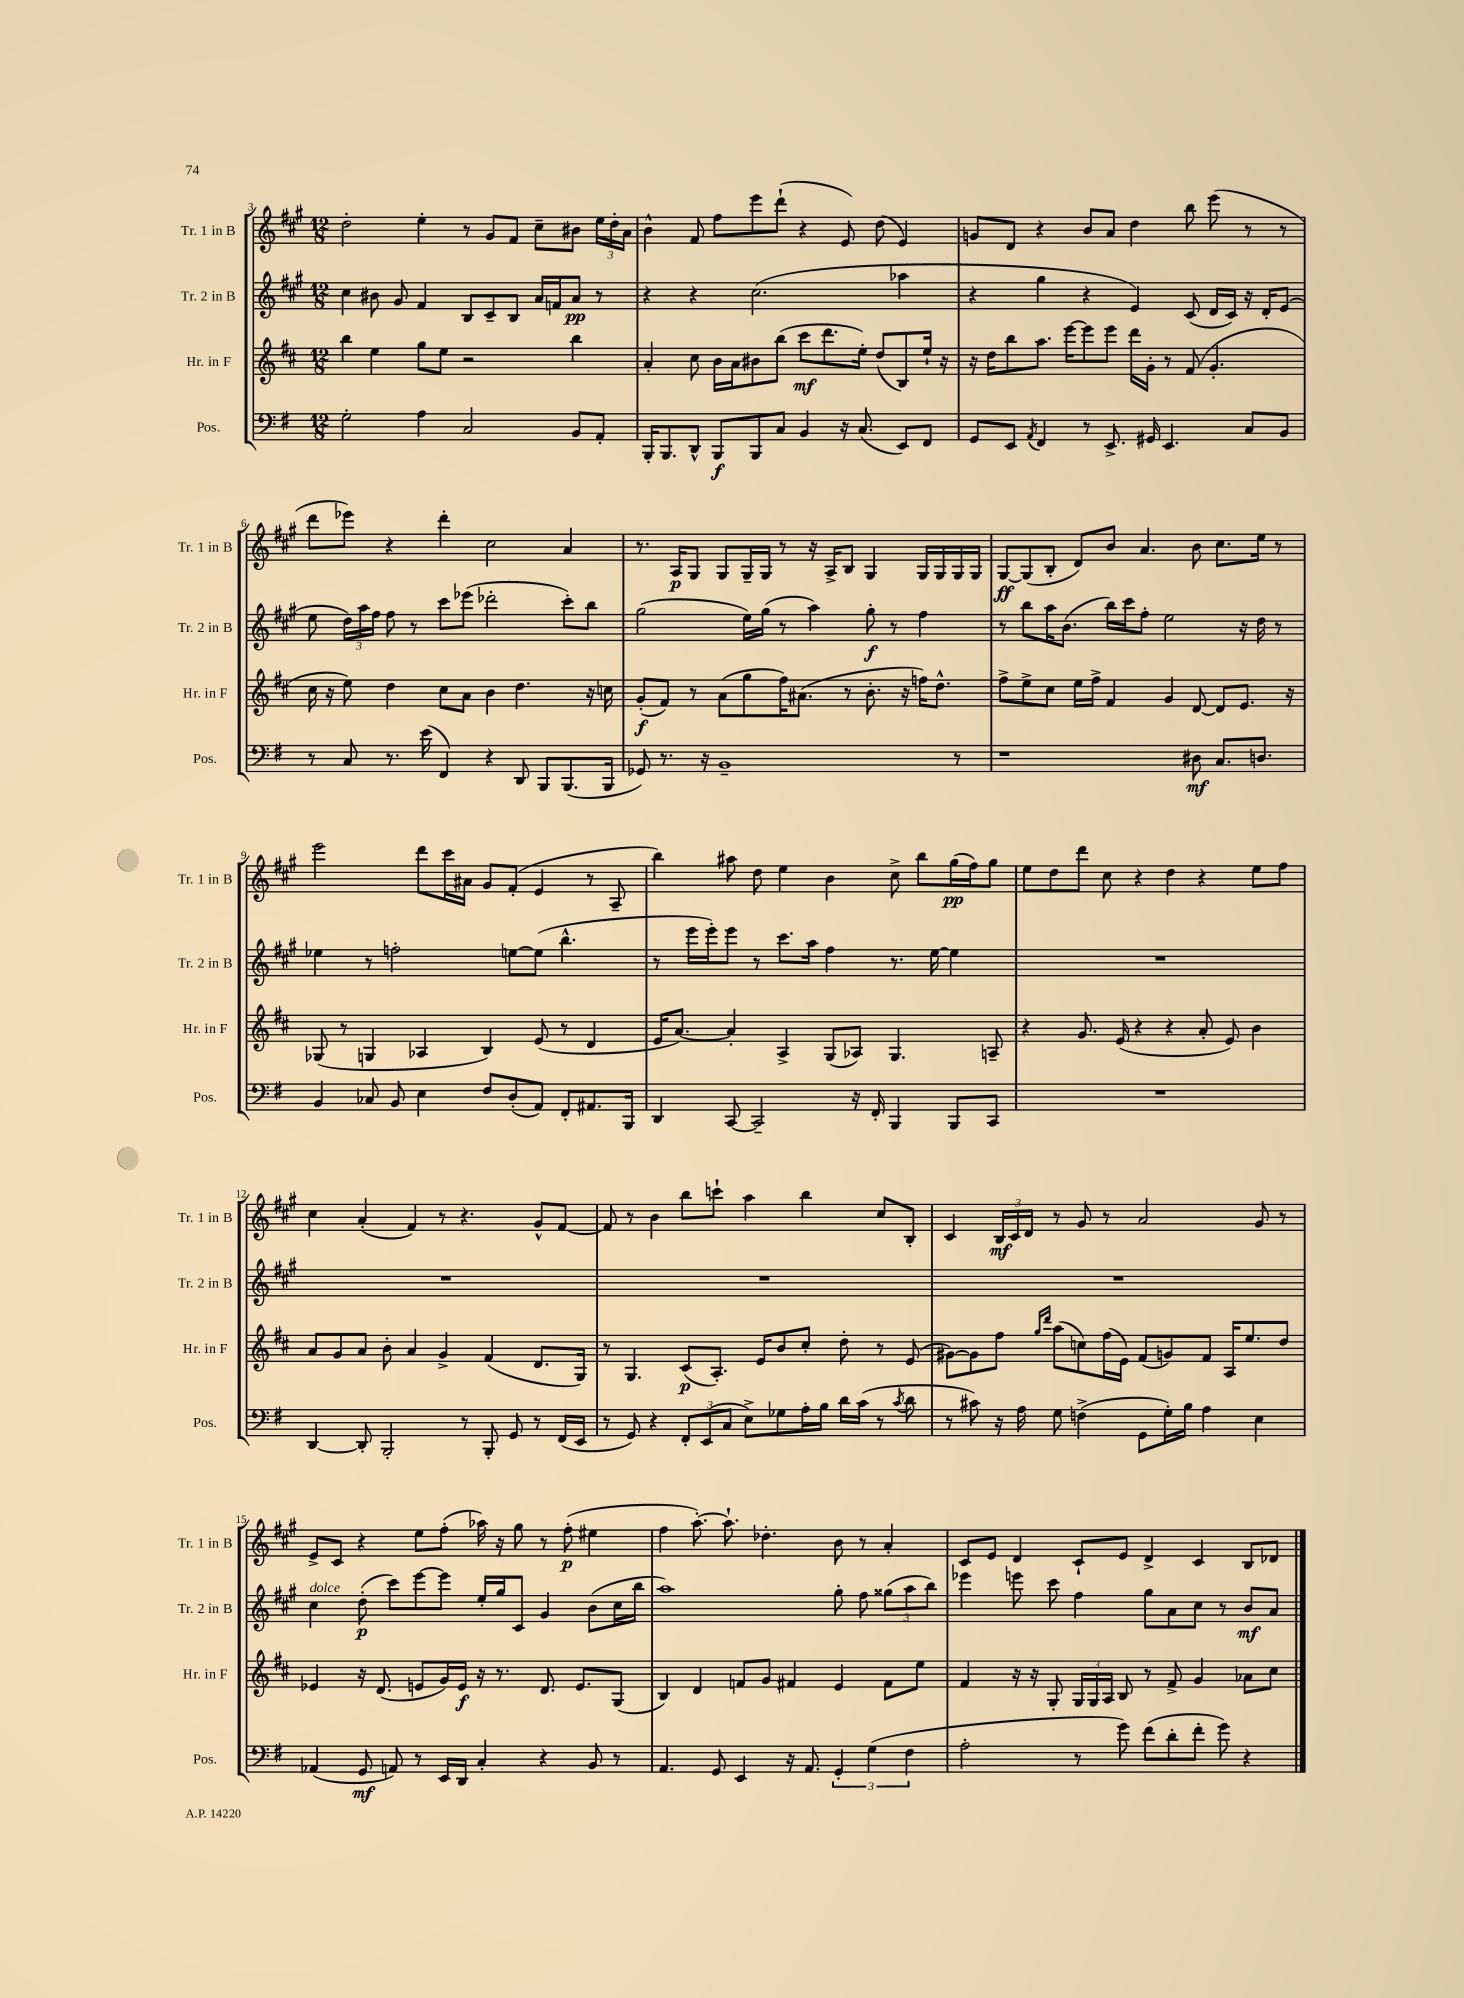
<<
\new StaffGroup <<
\new Staff = "s0" \with { instrumentName = "Tr. 1 in B" shortInstrumentName = "Tr. 1 in B" } {
    \clef treble \key a \major \numericTimeSignature \time 12/8
    \autoBeamOff d''2-. e''4-. r8 gis'8[ fis'8] cis''8[-- bis'8] \tuplet 3/2 { e''16[ d''16-. a'16] } |
    b'4-^ fis'8 fis''8[ e'''8 d'''8]-!( r4 e'8) d''8( e'4) |
    g'8[ d'8] r4 b'8[ a'8] d''4 b''8 e'''8( r8 r8 |
    d'''8[ ees'''8]) r4 d'''4-. cis''2 a'4 |
    r8. a16[\p gis8] gis8[ gis16-- gis16] r8 r16 a16[-> b8] gis4 gis16[ gis16 gis16 gis16] |
    gis8[~\ff gis8( b8]-. d'8[) b'8] a'4. b'8 cis''8.[ e''16] r8 |
    e'''2 d'''8[ cis'''16 ais'16] gis'8[ fis'8]-.( e'4 r8 a8-- |
    b''4) ais''8 d''8 e''4 b'4 cis''8-> b''8[ gis''16\pp( fis''16) gis''8] |
    e''8[ d''8 d'''8] cis''8 r4 d''4 r4 e''8[ fis''8] |
    cis''4 a'4-.( fis'4) r8 r4. gis'8[-^ fis'8]~ |
    fis'8 r8 b'4 b''8[ c'''8]-! a''4 b''4 cis''8[ b8]-. |
    cis'4 \tuplet 3/2 { b16[\mf cis'16 d'16] } r8 gis'8 r8 a'2 gis'8 r8 |
    e'8[-> cis'8] r4 e''8[ fis''8]-.( aes''16) r16 gis''8 r8 fis''8-.\p( eis''4 |
    fis''4 a''8.~-.) a''8.-! des''4.-. b'8 r8 a'4-. |
    cis'8[ e'8] d'4 cis'8[-! e'8] d'4-> cis'4 b8[ des'8] \bar "|." |
}
\new Staff = "s1" \with { instrumentName = "Tr. 2 in B" shortInstrumentName = "Tr. 2 in B" } {
    \clef treble \key a \major \numericTimeSignature \time 12/8
    \autoBeamOff cis''4 bis'8 gis'8 fis'4 b8[ cis'8-- b8] a'16[ f'16 a'8]\pp r8 |
    r4 r4 cis''2.( aes''4 |
    r4 gis''4 r4 e'4) cis'8( d'16[ cis'16]) r16 d'16[-. e'8]( |
    e''8 \tuplet 3/2 { d''16[) a''16 fis''16] } fis''8 r8 cis'''8[ ees'''8]( des'''2-. cis'''8[-.) b''8] |
    gis''2( e''16[) gis''16]( r8 a''4) gis''8-.\f r8 fis''4 |
    r8 b''8[ a''16 b'8.]( b''16[) cis'''16 fis''8]-. e''2 r16 d''16 r8 |
    ees''4 r8 f''2-. e''8[~ e''8]( b''4.-^ |
    r8 e'''16[ e'''16-.) e'''8] r8 cis'''8.[ a''16] fis''4 r8. e''16~ e''4 |
    R1. |
    R1. |
    R1. |
    R1. |
    cis''4^\markup { \italic "dolce" } d''8-.\p( cis'''8[) e'''8~ e'''8] e''16[-. gis''16 cis'8] gis'4 b'8[( cis''16 b''16] |
    a''1) gis''8-. fis''8 \tuplet 3/2 { gisis''8[( a''8 b''8]) } |
    ees'''4 e'''8 cis'''8 fis''4 gis''8[ a'8 cis''8] r8 b'8[\mf a'8] \bar "|." |
}
\new Staff = "s2" \with { instrumentName = "Hr. in F" shortInstrumentName = "Hr. in F" } {
    \clef treble \key d \major \numericTimeSignature \time 12/8
    \autoBeamOff b''4 e''4 g''8[ e''8] r2 b''4 |
    a'4-. cis''8 b'16[ a'16 bis'8 b''8]( cis'''8[\mf d'''8. e''16]-.) d''8[( b8) e''16]-! r16 |
    r16 d''16[ b''8 a''8.] e'''16[~ e'''8 e'''8] d'''16[ g'16]-. r8 fis'8( g'4.-. |
    cis''16 r16 e''8) d''4 cis''8[ a'8] b'4 d''4. r16 c''16 |
    g'8[-.\f( fis'8]) r8 a'8[( g''8 fis''16) ais'8.]( r8 b'8.-. r16 f''16[) d''8.]-^ |
    fis''8[-> e''8-> cis''8] e''16[ fis''16]-> fis'4 g'4 d'8~ d'8[ e'8.] r16 |
    ges8( r8 g4 aes4 b4) e'8( r8 d'4 |
    e'16[ a'8.]~) a'4-. a4-> g8[( aes8]) g4. a8-- |
    r4 g'8. e'16( r4 r4 a'8-. e'8) b'4 |
    a'8[ g'8 a'8] b'8-. a'4 g'4-> fis'4( d'8.[ g16]) |
    r8 g4. cis'8[\p( a8.]-.) e'16[ b'8 cis''8]-. d''8-. r8 e'8( |
    gis'8[~) gis'8 fis''8] \grace { g''16[ d'''16] } a''8[( c''8) fis''16( e'16]) fis'8[( g'8) fis'8] a16[ e''8. d''8] |
    ees'4 r16 d'8.( e'8[ g'16) e'16]\f r16 r8. d'8. e'8.[ g8]( |
    b4) d'4 f'8[ g'8] fis'4 e'4 fis'8[ e''8] |
    fis'4 r16 r16 g8-. \tuplet 3/2 { g16[ g16 a16] } b8 r8 fis'8-> g'4 aes'8[ cis''8] \bar "|." |
}
\new Staff = "s3" \with { instrumentName = "Pos." shortInstrumentName = "Pos." } {
    \clef bass \key g \major \numericTimeSignature \time 12/8
    \autoBeamOff g2-. a4 c2 b,8[ a,8]-. |
    b,,16[-. b,,8. d,8]-^ b,,8[\f b,,8 c8] b,4 r16 c8.( e,8[) fis,8] |
    g,8[ e,8] \acciaccatura { a,8 } fis,4 r8 e,8.-> gis,16 e,4. c8[ b,8] |
    r8 c8 r8. e'16( fis,4) r4 d,8 b,,8[ b,,8.( b,,16] |
    ges,8) r8. r16 b,1-- r8 |
    r1 dis8\mf c8.[ d8.] |
    b,4 ces8 b,8 e4 fis8[ d8-.( a,8]) fis,8[-. ais,8. b,,16] |
    d,4 c,8~ c,2-- r16 fis,16-. b,,4 b,,8[ c,8] |
    R1. |
    d,4~ d,8-. b,,2-. r8 b,,8-. g,8 r8 fis,16[( e,16] |
    r8 g,8) r4 \tuplet 3/2 { fis,8[-. e,8( c8] } e8[->) ges8 a16-. b16] d'16[ c'16]( r8 \acciaccatura { c'8 } d'8 |
    r8 cis'8) r16 a16 g8 f4->( g,8[ g16-.) b16] a4 e4 |
    aes,4( g,8\mf a,8) r8 e,16[ d,16] c4-. r4 b,8 r8 |
    a,4. g,8 e,4 r16 a,8. \tuplet 3/2 { g,4-. g4( fis4 } |
    a2-. r8 g'8) fis'8[( d'8-. fis'8]-. g'8) r4 \bar "|." |
}
>>
>>
\layout { \context { \Score currentBarNumber = #3 } }
